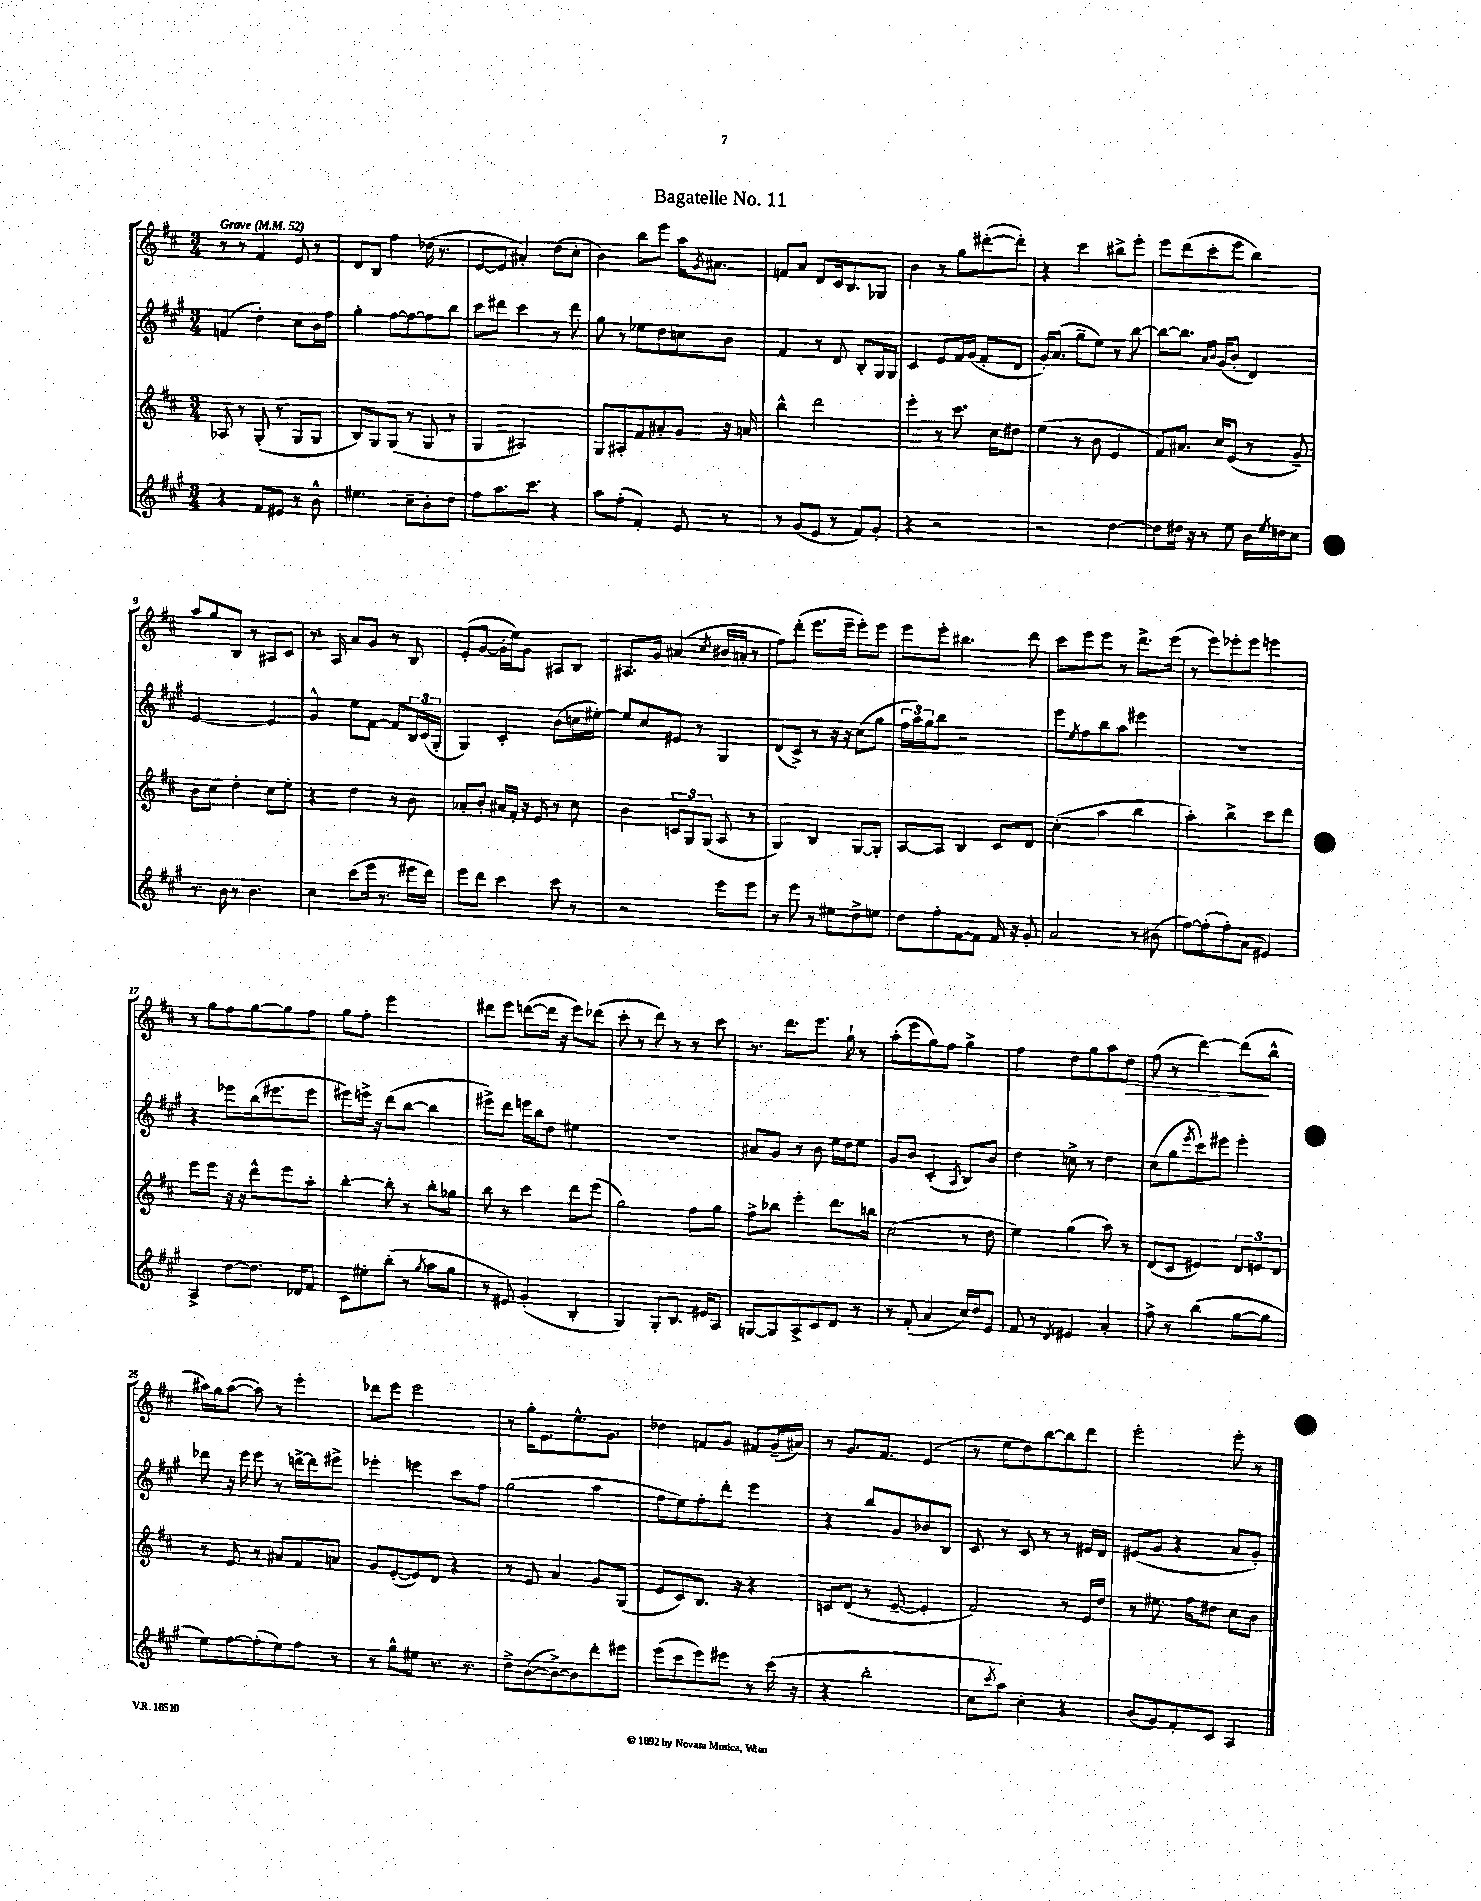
\header { title = "Bagatelle No. 11" }
<<
\new StaffGroup <<
\new Staff = "s0" {
    \clef treble \key d \major \numericTimeSignature \time 3/4 \tempo "Grave" 4 = 52
    r8 r8 fis'4 e'8 r8 |
    d'8 b8 fis''4 des''16( r8. |
    e'8~ e'8 ais'4-.) d''8( cis''8-. |
    b'4) b''8 e'''8 a''16 \acciaccatura { g'8 } ais'8. |
    f'8 a'8 d'8 cis'16 b8. ges8 |
    b'4 r8 g''8 dis'''8~-.( dis'''8-.) |
    r4 cis'''4 bis''8-> e'''8-. |
    e'''8 d'''8( cis'''8-. e'''8 b''4) |
    a''8 g''8 b8 r8 ais8 cis'8 |
    r8. a16 a'8 g'8 r8 b8 |
    e'8-.( g'8~ g'16-. e''16) g'8 ais8 b8 |
    ais8. g'16 ais'4( \acciaccatura { cis''8 } bis'16 a'16-. r8 |
    fis''8) d'''8-.( e'''8. e'''16-- e'''8-.) e'''8 |
    e'''8 e'''8-. bis''4. d'''8 |
    cis'''8 e'''8 e'''8 r8 d'''8.-> e'''16( |
    r8 e'''8) ees'''8-. ees'''8 e'''4 |
    r8 g''8 fis''8 g''8~ g''8 fis''8 |
    g''8 fis''8-. e'''2 |
    dis'''8 e'''8 d'''8~( d'''16 r16 e'''8) des'''8( |
    cis'''8-. r8 d'''8) r8 r8 cis'''8 |
    r8. d'''8. e'''8. g''16-! r8 |
    a''8-.( e'''8 g''8) fis''8 g''4-> |
    fis''4 d''8 g''8 a''8 d''8\> |
    fis''8( r8 d'''4~) d'''8\!( b''8-^ |
    ais''16) g''16 ais''8~( ais''8) r8 e'''4-. |
    des'''8 e'''8 e'''2 |
    r8 g''16-. e'8. e''8.-^ g'8. |
    des''4 f'8 g'8 fis'8 g'16--( ais'16) |
    r8 g'8. fis'8. e'4( |
    r8 e''8 d''8) b''8~ b''8 d'''8 |
    e'''2-. e'''8-. r8 \bar "|." |
}
\new Staff = "s1" {
    \clef treble \key a \major \numericTimeSignature \time 3/4
    f'4( d''4-.) cis''8 b'16 fis''16 |
    gis''4-. fis''8~ fis''8~ fis''8 b''8 |
    cis'''8 dis'''8 cis'''4 r8 dis'''8 |
    gis''8 r8 ees''8 d''8 c''8 b'8 |
    fis'4 r8 d'8 b8-. gis16 gis16 |
    cis'4 e'8 fis'16 gis'16( fis'8-. d'8 |
    gis'16-.) a'8.( gis''8-- e''8) r8 b''8~ |
    b''8~ b''8. \grace { a'16 b'16 } gis'16( b'8-. d'4) |
    e'2~ e'4 |
    gis'4-^ e''8 fis'8~ fis'8 \tuplet 3/2 { b16 cis'16( gis16-. } |
    gis4) cis'4-. b'8( c''16 eis''16~-.) |
    eis''8 cis''8 eis'8 r8 gis4 |
    d'8( cis'8->) r8 r16 r16 cis''8( gis''8 |
    \tuplet 3/2 { fis''16 a''16) gis''16 } b''8 r2 |
    e'''8 \acciaccatura { e''8 } fis''8 b''8 a''8 eis'''4 |
    R2. |
    r4 ees'''8 b''16( eis'''8. eis'''8 |
    eis'''8) e'''16-> r16 d'''8( b''8~ b''4 |
    eis'''8->) d'''8 e'''16 b''16 d''8 eis''4 |
    r2. |
    ais'8 gis'8 r8 b'8 e''16 d''16 e''8 |
    gis'8 b'8 cis'4-.( \acciaccatura { a8 } b8) b'8 |
    d''4 c''8-> r8 d''4 |
    cis''8( gis''8 \acciaccatura { e'''8 } cis'''8) eis'''8 eis'''4-. |
    des'''8 r16 e'''16 e'''8 r8 d'''16~-> d'''16 eis'''8-> |
    ees'''4-. e'''4 cis'''8 fis''8 |
    gis''2( a''4 |
    fis''8 e''8) fis''8-. d'''8-. e'''4 |
    r4 b''8 gis'8 bes'8 b8 |
    cis'8 r8 cis'8 r8 r8 eis'16 d'16 |
    eis'8( gis'8 r4 a'8 gis'8-.) \bar "|." |
}
\new Staff = "s2" {
    \clef treble \key d \major \numericTimeSignature \time 3/4
    aes8 r8 g8-.( r8 g8 g8 |
    b8) g8 g8( r8 g8 r8 |
    g4 ais2) |
    g8 ais8-. fis'8 ais'8-. g'8 r16 a'16 |
    b''4-^ d'''2 |
    e'''4-. r8 cis'''8. cis''16 dis''8 |
    e''4( r8 b'8 e'4 |
    fis'8) ais'8. cis''16 e'8( r8 g'8--) |
    b'8 cis''8 d''4-. cis''8 e''8-. |
    r4 d''4 r8 b'8 |
    aes'8-. b'8-. ais'16 fis'16-. r16 e'16 r8 cis''8 |
    b'4 \tuplet 3/2 { c'8 g8 g8( } a8 r8 |
    g4) b4 g8~ g8-. |
    a8~ a8 b4 cis'8 d'8 |
    cis''4-.( a''4 b''4 |
    a''4-.) b''4-> cis'''8 d'''8 |
    e'''8 e'''8 r16 r16 d'''8-^ e'''8 a''8-. |
    b''4~-. b''8-. r8 b''8-. ges''8 |
    b''8 r8 cis'''4 d'''8 e'''8( |
    g''2) fis''8 g''8 |
    fis''8-> bes''8 e'''4-. d'''8. b''16 |
    cis''2( r8 d''8 |
    e''4) g''4( a''8) r8 |
    d'8( cis'8 eis'4) \tuplet 3/2 { d'8 e'8 d'8 } |
    r8 e'8 r8 ais'8 fis'8 a'8 |
    g'8 e'8~-.( e'8) d'8 r4 |
    r8 e'8 a'4 g'8 g8( |
    e'8 cis'8) b8. r16 r4 |
    c'8 d'8( r8 e'8~-- e'4-. |
    fis'2) r8 e'16 d''16 |
    r8 eis''8. fis''16 dis''8 cis''8 b'8 \bar "|." |
}
\new Staff = "s3" {
    \clef treble \key a \major \numericTimeSignature \time 3/4
    r4 fis'8 eis'8 r8 b'8-^ |
    eis''4. cis''8-- b'8-. d''8 |
    fis''8 a''8. cis'''8. r4 |
    a''8 fis''8-.( fis'4-.) e'8 r8 |
    r8 gis'8( e'8 r8 fis'8) gis'8-. |
    r4 r2 |
    r2 d''4~ |
    d''8 dis''16 r16 r8 e''8 b'16 \acciaccatura { e''8 } d''16 cis''8 |
    r8. b'16 r8 b'4. |
    cis''4 cis'''8( e'''16 r8. eis'''16 d'''16) |
    e'''8 d'''8 cis'''4 cis'''8 r8 |
    r2 e'''8 e'''8 |
    r8 e'''8 r8 eis''8 d''8-> e''8 |
    d''8 fis''8-. fis'8~ fis'8 fis'16 r16 gis'8-. |
    a'2 r8 bis'8( |
    fis''8~) fis''8-.( fis''8-.) a'8( eis'4) |
    a4-> d''8~ d''8. des'16 fis'8 |
    cis'8 eis''8-. b''8-.( r8 \acciaccatura { gis''8 } a''8 gis''8 |
    r8 eis'8) gis'4-.( b4-. |
    gis4) gis8-. b8. eis'16 a8 |
    g8~ g8 a8-> cis'8 d'8 r8 |
    r8 fis'8-.( a'4 cis''16) d''16 e'8 |
    fis'8 r8 \acciaccatura { d'8 } eis'4 a'4-. |
    fis''8-> r8 b''4( gis''8~ gis''8 |
    e''8) fis''8~ fis''8-.( e''8) fis''8 r8 |
    r8 gis''8-^ eis''8 r8. r8. |
    d''8-> b'8~( b'8~->) b'8 d'''8-. eis'''8 |
    e'''8( cis'''8 e'''8) eis'''8 r8 cis'''16( r16 |
    r4 b''2-. |
    cis''8 \acciaccatura { cis'''8 } a''8) cis''4-. r4 |
    b'8( gis'8) fis'8-. cis'8 a4 \bar "|." |
}
>>
>>
